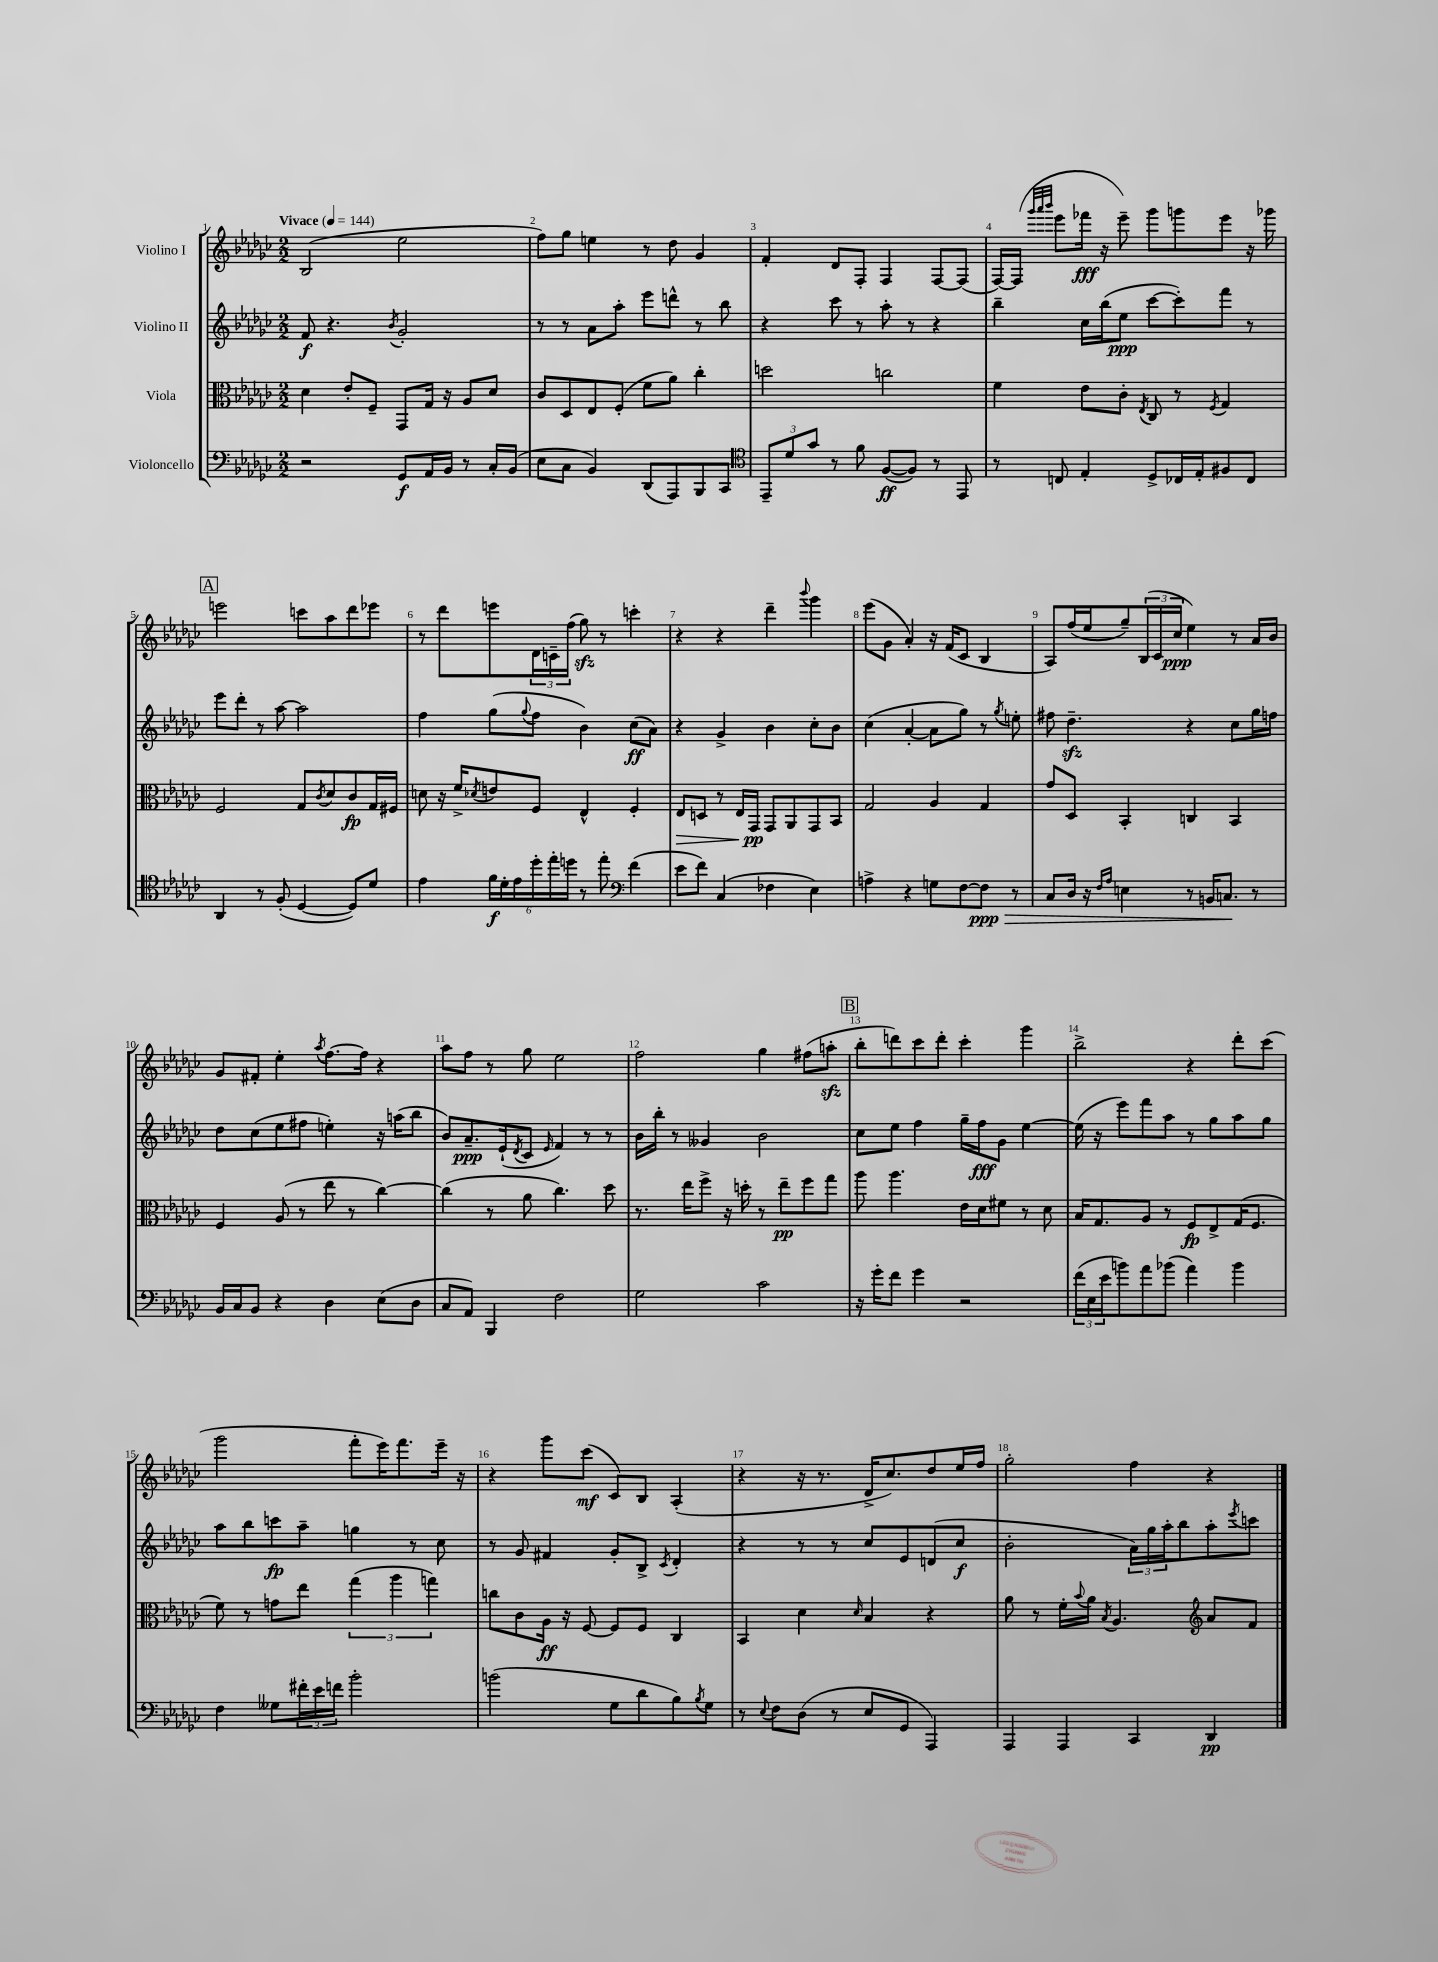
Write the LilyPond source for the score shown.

<<
\new StaffGroup <<
\new Staff = "s0" \with { instrumentName = "Violino I" } {
    \clef treble \key ges \major \numericTimeSignature \time 2/2 \tempo "Vivace" 4 = 144
    bes2( ees''2 |
    f''8) ges''8 e''4 r8 des''8 ges'4 |
    f'4-. des'8 f8-. f4 f8~ f8( |
    f16~) f16( \grace { ges'''32 aes'''32 bes'''32 } ees'''8 fes'''16\fff r16 ees'''8--) ges'''8 g'''8 ees'''8 r16 ges'''16 |
    \mark \markup { \box "A" } e'''2 c'''8 aes''8 des'''8 ees'''8 |
    r8 des'''8 e'''8 \tuplet 3/2 { des'16 c'16-- f''16( } ges''8\sfz) r8 c'''4-. |
    r4 r4 des'''4-- \appoggiatura { bes'''8 } ges'''4 |
    ees'''8( ges'8 aes'4-.) r16 f'16( ces'8 bes4 |
    aes8) f''16( ees''16 ges''8--) \tuplet 3/2 { bes16( ces'16 ces''16\ppp } ees''4) r8 aes'16 bes'16 |
    ges'8 fis'8-. ees''4-. \acciaccatura { aes''8 } f''8.~ f''16 r4 |
    aes''8 f''8 r8 ges''8 ees''2 |
    f''2 ges''4 fis''8( a''8-.\sfz |
    \mark \markup { \box "B" } bes''8-. d'''8) ces'''8 d'''8-. ces'''4-. ges'''4 |
    bes''2-> r4 des'''8-. ces'''8( |
    ges'''2 f'''8-. ees'''16) f'''8. ees'''16-- r16 |
    r4 ges'''8 ces'''8\mf( ces'8) bes8 aes4-.( |
    r4 r16 r8. des'16-> ces''8.) des''8 ees''16 f''16 |
    ges''2-. f''4 r4 \bar "|." |
}
\new Staff = "s1" \with { instrumentName = "Violino II" } {
    \clef treble \key ges \major \numericTimeSignature \time 2/2
    f'8\f r4. \acciaccatura { bes'8 } ges'2-. |
    r8 r8 aes'8 aes''8-. ees'''8 d'''8-^ r8 bes''8 |
    r4 ces'''8 r8 aes''8-. r8 r4 |
    bes''4-- ces''16 bes''16( ees''8\ppp ces'''8~ ces'''8-.) f'''8 r8 |
    \mark \markup { \box "A" } ees'''8 des'''8-. r8 aes''8~ aes''2 |
    f''4 ges''8( \appoggiatura { ges''8 } f''8 bes'4) ces''8\ff( aes'8) |
    r4 ges'4-> bes'4 ces''8-. bes'8 |
    ces''4( aes'4~-. aes'8 ges''8) r8 \acciaccatura { ges''8 } e''8-. |
    fis''8 des''4.--\sfz r4 ces''8 ges''16 f''16 |
    des''8 ces''8( ees''8 fis''8 e''4-.) r16 a''16( bes''8 |
    bes'8) aes'8.--\ppp ees'16-!( \acciaccatura { des'8 } ces'8 \grace { ees'16 } f'4) r8 r8 |
    bes'16 bes''16-. r8 geses'4 bes'2 |
    \mark \markup { \box "B" } ces''8 ees''8 f''4 ges''16-- f''16\fff ges'8 ees''4~ |
    ees''16( r16 ees'''8) f'''8 aes''8 r8 ges''8 aes''8 ges''8 |
    aes''8 bes''8 c'''8\fp aes''8-- g''4 r8 ces''8 |
    r8 ges'8 fis'4 ges'8-. bes8-> \acciaccatura { ces'8 } des'4-. |
    r4 r8 r8 ces''8 ees'8 d'8( ces''8\f |
    bes'2-. \tuplet 3/2 { aes'16) ges''16 aes''16-. } bes''8 aes''8-. \acciaccatura { ees'''8 } c'''8 \bar "|." |
}
\new Staff = "s2" \with { instrumentName = "Viola" } {
    \clef alto \key ges \major \numericTimeSignature \time 2/2
    des'4 ees'8-. f8-- ges,8 ges16 r16 aes8 des'8 |
    ces'8 des8 ees8 f8-.( f'8 aes'8) ces''4-. |
    d''2 c''2 |
    f'4 ees'8 ces'8-. \acciaccatura { ees8 } ces8 r8 \acciaccatura { f8 } ges4 |
    \mark \markup { \box "A" } f2 ges8 \acciaccatura { ces'8 } des'8 ces'8\fp ges16 fis16 |
    d'8 r16 f'16-> \acciaccatura { des'8 } e'8 f8 ees4-^ f4-. |
    ees8\> d8 r8 ees16 ges,16\pp\! ges,8 aes,8 ges,8 bes,8 |
    ges2 aes4 ges4 |
    ges'8 des8 bes,4-. c4 bes,4 |
    f4 aes8( r8 ees''8 r8 ces''4~) |
    ces''4( r8 aes'8 ces''4.) des''8 |
    r8. ees''16 f''8-> r16 d''16-. r8 ees''8--\pp f''8 ges''8 |
    \mark \markup { \box "B" } aes''8 aes''4. ees'16 des'16 fis'8 r8 des'8 |
    bes16 ges8. aes8 r8 f8\fp ees8-> ges16( f8. |
    f'8) r8 g'8 ees''8 \tuplet 3/2 { ges''4( aes''4 g''4) } |
    c''8 ces'8 aes16\ff r16 f8~ f8 f8 ces4 |
    bes,4 des'4 \grace { des'16 } bes4 r4 |
    aes'8 r8 f'16-. \appoggiatura { bes'8 } aes'16 \acciaccatura { bes8 } aes4. \clef treble aes'8 f'8 \bar "|." |
}
\new Staff = "s3" \with { instrumentName = "Violoncello" } {
    \clef bass \key ges \major \numericTimeSignature \time 2/2
    r2 ges,8\f aes,16 bes,16 r8 ces16-. bes,16( |
    ees8 ces8 bes,4) des,8( aes,,8) bes,,8 ces,8 |
    \clef tenor \tuplet 3/2 { ees,8-- des'8 ges'8 } r8 f'8 f8~\ff( f8) r8 ees,8 |
    r8 c8 ees4-. des8-> ces16 ees16-. fis8 ces8 |
    \mark \markup { \box "A" } aes,4 r8 f8-.( des4~ des8) des'8 |
    ees'4 \tuplet 6/4 { f'16\f des'16-. ees'16 des''16-. ees''16-. d''16 } r8 ees''8-. \clef bass f'4( |
    ees'8 f'8) ces4( fes4 ees4) |
    a4-> r4 g8 f8~ f8\ppp\> r8 |
    ces8 des16 r16 \grace { f16 aes16 } e4 r8 b,16 c8.\! r8 |
    bes,16 ces16 bes,8 r4 des4 ees8( des8 |
    ces8 aes,8) bes,,4 f2 |
    ges2 ces'2 |
    \mark \markup { \box "B" } r16 ges'16-. f'8 ges'4 r2 |
    \tuplet 3/2 { f'16( ees16 ees'16 } b'8) aes'8 bes'8( aes'4) bes'4 |
    f4 geses8 \tuplet 3/2 { fis'16-. ees'16 f'16 } bes'2-. |
    b'2( ges8 des'8 bes8) \acciaccatura { bes8 } ges8 |
    r8 \appoggiatura { ees8 } f8 des8( r8 ees8 ges,8 aes,,4) |
    aes,,4 aes,,4 ces,4 des,4\pp \bar "|." |
}
>>
>>
\layout { \context { \Score \override BarNumber.break-visibility = ##(#f #t #t) barNumberVisibility = #all-bar-numbers-visible } }
